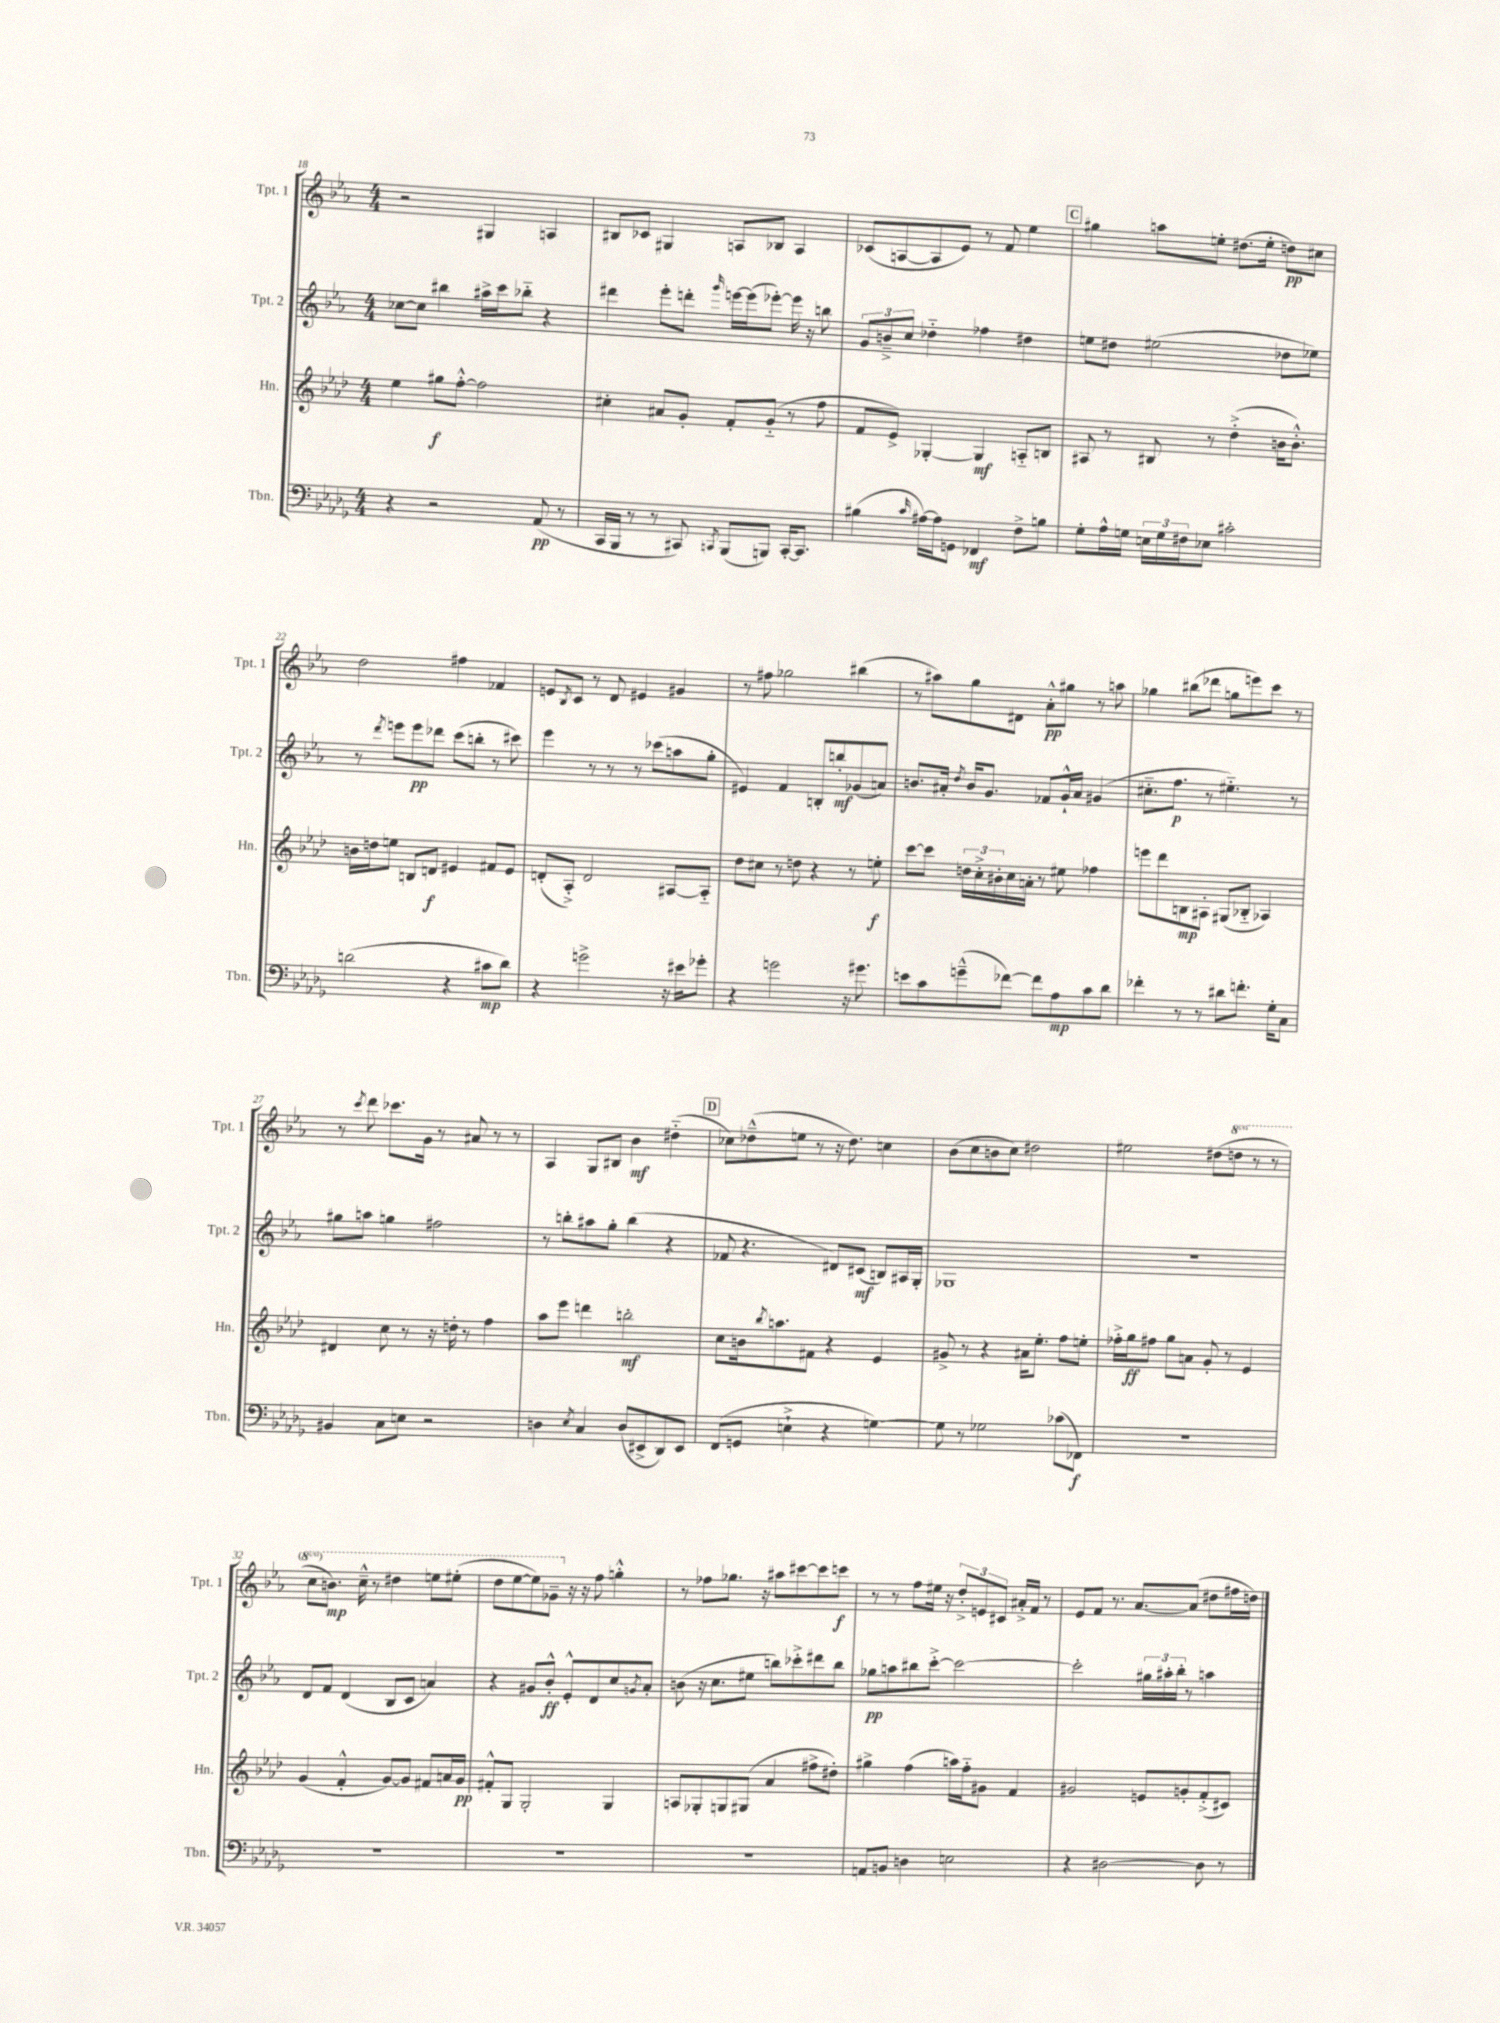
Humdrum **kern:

**kern	**dynam	**kern	**dynam	**kern	**dynam	**kern	**dynam
*part4	*part4	*part3	*part3	*part2	*part2	*part1	*part1
*staff4	*staff4	*staff3	*staff3	*staff2	*staff2	*staff1	*staff1
*I"Tbn.	*	*I"Hn.	*	*I"Tpt. 2	*	*I"Tpt. 1	*
*I'Tbn.	*	*I'Hn.	*	*I'Tpt. 2	*	*I'Tpt. 1	*
*clefF4	*	*clefG2	*	*clefG2	*	*clefG2	*
*k[b-e-a-d-g-]	*	*k[b-e-a-d-]	*	*k[b-e-a-]	*	*k[b-e-a-]	*
*M4/4	*	*M4/4	*	*M4/4	*	*M4/4	*
=18	=18	=18	=18	=18	=18	=18	=18
4r	.	4ee-\	.	[8cc-X\L	.	2r	.
.	.	.	.	8cc-\J]	.	.	.
2r	.	8gg#X\L	f	4bb#X\	.	.	.
.	.	[8ff'^^\J	.	.	.	.	.
.	.	2ff\]	.	16aa#X^\LL	.	4G#X/	.
.	.	.	.	16ccc\J	.	.	.
.	.	.	.	8bb-X\J	.	.	.
(8AA-/	pp	.	.	4r	.	4An/	.
8r	.	.	.	.	.	.	.
=19	=19	=19	=19	=19	=19	=19	=19
16CC/LL	.	4cc#X'\	.	4ddd#X\	.	8B#X/L	.
16BBB-/JJ	.	.	.	.	.	.	.
8r	.	.	.	.	.	8c-X/J	.
8r	.	8a#X/L	.	8eee-'\L	.	4G#X/	.
8CC#X/)	.	8g'/J	.	8dddn'\J	.	.	.
8qCCn/	.	.	.	16qqggg/	.	.	.
(8BBB-/L	.	8f'/L	.	[16eeen\LL	.	8An/L	.
.	.	.	.	(16eee\J]	.	.	.
8BBBn/J)	.	(8g/J	.	[8eee-X'\J)	.	8B-X/J	.
[16CC'/KL	.	8r	.	16eee-\]	.	4A/	.
8.CC/J]	.	.	.	16r	.	.	.
.	.	8ff\	.	8bbn\	.	.	.
=20	=20	=20	=20	=20	=20	=20	=20
(4B#X\	.	8f/L	.	12g/L	.	(8c-X/L	.
.	.	.	.	12bn~^/	.	.	.
.	.	8e-^/J)	.	.	.	[8An/	.
.	.	.	.	12cc/J	.	.	.
16qqc/	.	.	.	.	.	.	.
[16A#X\LL)	.	[4G-X'/	.	4dd-X\	.	8A/]	.
16A#\J]	.	.	.	.	.	.	.
8GGn\J	.	.	.	.	.	8e-/J)	.
4FF-X/	mf	4G-/]	mf	4ff-X\	.	8r	.
.	.	.	.	.	.	8f/	.
8F^\L	.	8An/L	.	4dd#X\	.	4ee-\	.
8Bn\J	.	8Bn/J	.	.	.	.	.
!!LO:REH:place=s1:t=C
=21	=21	=21	=21	=21	=21	=21	=21
8G-'\L	.	8A#X/	.	8een\L	.	4gg#X\	.
16A-^^\L	.	8r	.	8dd#X\J	.	.	.
16Gn\JJ	.	.	.	.	.	.	.
24En\LL	.	8B#X/	.	(2ee#X\	.	8aan\L	.
24G\	.	.	.	.	.	.	.
24F#X\J	.	.	.	.	.	.	.
8E-X\J	.	8r	.	.	.	8een'\J	.
2c#X'\	.	(4dd-'^\	.	.	.	(8.dd#X\L	.
.	.	.	.	.	.	16ee'\Jk	.
.	.	16bn\KL	.	8dd-X\L	.	8ddn\L)	pp
.	.	8.b'^^\J)	.	.	.	.	.
.	.	.	.	8ee-X\J)	.	8cc#X\J	.
!!LO:LB:g=z
=22	=22	=22	=22	=22	=22	=22	=22
(2dn\	.	16bn\LL	.	8r	.	2dd\	.
.	.	16ddn\J	.	.	.	.	.
.	.	.	.	8qddd/	.	.	.
.	.	8een\J	.	8eeen\L	.	.	.
.	.	8Bn/L	.	8eee\	pp	.	.
.	.	8dn/J	f	8ddd-X\J	.	.	.
4r	.	4e#X/	.	(8ccc\L	.	4ff#X\	.
.	.	.	.	8bbn'\J	.	.	.
8c#X\L	mp	8f#X/L	.	8r	.	4f-X/	.
8d\J)	.	8e#/J	.	8ccc#X\)	.	.	.
=23	=23	=23	=23	=23	=23	=23	=23
4r	.	(8dn'/L	.	4eee-\	.	8en/L	.
.	.	.	.	.	.	8qB-/	.
.	.	8A-'^/J)	.	.	.	8c/J	.
2gn^\	.	2d/	.	8r	.	8r	.
.	.	.	.	8r	.	8d/	.
.	.	.	.	8r	.	4e#X/	.
.	.	.	.	(8ccc-X\L	.	.	.
16r	.	[8A#X/L	.	8aan\	.	4g#X/	.
16e#X\KL	.	.	.	.	.	.	.
8g-X'\J	.	8A#/J]	.	8gg'\J	.	.	.
=24	=24	=24	=24	=24	=24	=24	=24
4r	.	8dd-\L	.	4e#X/)	.	8r	.
.	.	8cc#X\J	.	.	.	8ff#X\	.
2gn\	.	8r	.	4f/	.	2gg-X\	.
.	.	8ddn\	.	.	.	.	.
.	.	4r	.	8Bn'/L	.	.	.
.	.	.	.	8bbn'/	mf	.	.
16r	.	8r	.	(8g-X/	.	(4bb#X\	.
8.g#X\	.	.	.	.	.	.	.
.	.	8een'\	f	8an/J)	.	.	.
=25	=25	=25	=25	=25	=25	=25	=25
8en\L	.	[8ccc\L	.	8.bn/L	.	8r	.
8c\	.	8ccc\J]	.	.	.	8aa#X\L)	.
.	.	.	.	16a#X'/Jk	.	.	.
.	.	.	.	8qdd/	.	.	.
(8gn~^^\	.	24ddn\LL	.	16b/KL	.	8gg\	.
.	.	24cc'^\	.	.	.	.	.
.	.	.	.	8.g/J	.	.	.
.	.	24b#X'\	.	.	.	.	.
[8f-X\J)	.	16cc\	.	.	.	8d#X\J	.
.	.	16an'\JJ	.	.	.	.	.
8f-\L]	.	8r	.	8f-X/L	.	8a-'^^\L	pp
8A-\	mp	8ee#X\	.	16g`^^/L	.	8gg#X\J	.
.	.	.	.	16a#/JJ	.	.	.
8c\	.	4ff-X\	.	(4g#X/	.	8r	.
8d-\J	.	.	.	.	.	8aan\	.
=26	=26	=26	=26	=26	=26	=26	=26
4f-X'\	.	8eeen\L	.	8.cc#X\L	.	4gg-X\	.
.	.	8ddd-\	.	.	.	.	.
.	.	.	.	8.ff\J	p	.	.
8r	.	8Bn\	mp	.	.	(8bb#X\L	.
8r	.	8A#X'\J	.	8r	.	8ddd-X\J	.
8d#X\L	.	(8G#X/L	.	4.ee#X\)	.	8ggn\L	.
8.fn'\J	.	8B-X/J	.	.	.	8eeen\)	.
.	.	4A-X/)	.	.	.	8ccc\J	.
16G-'\KL	.	.	.	.	.	.	.
8C\J	.	.	.	8r	.	8r	.
!!LO:LB:g=z
=27	=27	=27	=27	=27	=27	=27	=27
4BB#X/	.	4d#X/	.	8gg#X\L	.	8r	.
.	.	.	.	.	.	8qccc/	.
.	.	.	.	8aan\J	.	8ddd\	.
8C\L	.	8cc\	.	4ggn\	.	8.ccc-X\L	.
8En\J	.	8r	.	.	.	.	.
.	.	.	.	.	.	16g\Jk	.
2r	.	16r	.	2ff#X\	.	8r	.
.	.	16ddn'\	.	.	.	.	.
.	.	8r	.	.	.	8a#X/	.
.	.	4ff\	.	.	.	8r	.
.	.	.	.	.	.	8r	.
=28	=28	=28	=28	=28	=28	=28	=28
4Dn\	.	8aa-\L	.	8r	.	4A-/	.
.	.	8eee-\J	.	8bbn'\L	.	.	.
8qE-/	.	.	.	.	.	.	.
4C/	.	4dddn\	.	8aa#X\	.	8G/L	.
.	.	.	.	8gg'\J	.	8B#X/J	.
(8D/L	.	2bbn'\	mf	(4bb\	.	4b-\	mf
8EE#X^/	.	.	.	.	.	.	.
8DD-/)	.	.	.	4r	.	(4dd#X\	.
8EE#/J	.	.	.	.	.	.	.
!!LO:REH:place=s1:t=D
=29	=29	=29	=29	=29	=29	=29	=29
(8FF/L	.	8cc\L	.	8f-X/	.	8cc-X\L)	.
8GGn/J	.	16bn\k	.	4.r	.	(8dd-X~^^\	.
.	.	8qbb-/	.	.	.	.	.
.	.	8.aan\	.	.	.	.	.
4En`^\	.	.	.	.	.	8een\J	.
.	.	8f#X\J	.	.	.	8r	.
4r	.	4r	.	8d#X/L)	.	16r	.
.	.	.	.	.	.	8.dd-\)	.
.	.	.	.	(8c#X/J	mf	.	.
[4Gn\)	.	4e-/	.	8Bn/L)	.	4ccn\	.
.	.	.	.	16A#X/L	.	.	.
.	.	.	.	16G'/JJ	.	.	.
=30	=30	=30	=30	=30	=30	=30	=30
8G\]	.	8g#X^/	.	1G-X	.	(8b-\L	.
8r	.	8r	.	.	.	8cc\	.
2G-X\	.	4r	.	.	.	8bn\	.
.	.	.	.	.	.	8cc\J)	.
.	.	16a#X\KL	.	.	.	2dd#X\	.
.	.	8.ee-'\J	.	.	.	.	.
(8c-X\L	.	8ff\L	.	.	.	.	.
8FF-X\J)	f	8een'\J	.	.	.	.	.
=31	=31	=31	=31	=31	=31	=31	=31
1r	.	16ff-X'^\LL	.	1r	.	2ee#X\	.
.	.	16gg\J	ff	.	.	.	.
.	.	8ff#X\J	.	.	.	.	.
.	.	8gg\L	.	.	.	.	.
.	.	8an\J	.	.	.	.	.
.	.	8g'/	.	.	.	(8dd#X\L	.
*	*	*	*	*	*	*8va	*
.	.	8r	.	.	.	8dddn\J	.
.	.	4e-/	.	.	.	8r	.
.	.	.	.	.	.	8r	.
!!LO:LB:g=z
=32	=32	=32	=32	=32	=32	=32	=32
1r	.	(4g/	.	8d/L	.	8ccc\L	.
.	.	.	.	8f/J	.	8.bbn\J)	mp
.	.	4f'^^/	.	(4d/	.	.	.
.	.	.	.	.	.	16ccc~^^\	.
.	.	.	.	.	.	8r	.
.	.	[8g/L)	.	8B-/L	.	4ddd#X\	.
.	.	8g/J]	.	8c/J	.	.	.
.	.	8f#X/L	.	4an/)	.	8eeen\L	.
.	.	16an/L	.	.	.	(8eee#X'\J	.
.	.	16g/JJ	pp	.	.	.	.
=33	=33	=33	=33	=33	=33	=33	=33
1r	.	8f#X'^^/L	.	4r	.	8ddd\L	.
.	.	8G/J	.	.	.	[8eee-\	.
.	.	2G'/	.	8g#X/L	.	8eee-\])	.
.	.	.	.	8b-'^^/J	ff	8gg-X~\J	.
*	*	*	*	*	*	*X8va	*
.	.	.	.	8e-'^^/L	.	16r	.
.	.	.	.	.	.	16r	.
.	.	.	.	8d/	.	8ff\	.
.	.	4G/	.	8cc/	.	4ggn'^^\	.
.	.	.	.	8qgn/	.	.	.
.	.	.	.	8a-'/J	.	.	.
=34	=34	=34	=34	=34	=34	=34	=34
1r	.	8An/L	.	(8bn\	.	8r	.
.	.	8G-X'/	.	16r	.	8ff-X\L	.
.	.	.	.	8.cc\L	.	.	.
.	.	8Gn/	.	.	.	8.gg-X\J	.
.	.	(8G#X/J	.	8ee#X\J	.	.	.
.	.	.	.	.	.	16r	.
.	.	4a-/	.	8bbn\L)	.	8aa#X\L	.
.	.	.	.	8ccc-X'^\	.	[8ccc#X\	.
.	.	8ff#X^\L	.	8ddd#X\	.	8ccc#\]	.
.	.	8dd#X'\J)	.	8bb\J	.	8cccn\J	f
=35	=35	=35	=35	=35	=35	=35	=35
8AAn/L	.	4gg#X^\	.	8gg-X\L	pp	8r	.
8BBn/J	.	.	.	8aan\	.	8r	.
4Dn\	.	(4ff\	.	8bb#X\	.	8ff\L	.
.	.	.	.	[8ccc'^\J	.	16ee#X\Jk	.
.	.	.	.	.	.	16r	.
2En\	.	16aan\LL)	.	2ccc\_	.	12dd'^/L	.
.	.	16ff\J	.	.	.	.	.
.	.	.	.	.	.	12en/	.
.	.	8g#X\J	.	.	.	.	.
.	.	.	.	.	.	12c#X/J	.
.	.	4f/	.	.	.	16a#X'^/LL	.
.	.	.	.	.	.	16f/JJ	.
.	.	.	.	.	.	8r	.
=36	=36	=36	=36	=36	=36	=36	=36
4r	.	2g#X/	.	2ccc'\]	.	8e-/L	.
.	.	.	.	.	.	8f/J	.
[2D#X\	.	.	.	.	.	8.r	.
.	.	.	.	.	.	[8.a-/L	.
.	.	8en/L	.	24gg#X\LL	.	.	.
.	.	.	.	24aa#X'\	.	.	.
.	.	.	.	24bb-'\JJ	.	.	.
.	.	8gn'/	.	8r	.	(8a-/J]	.
8D#\]	.	(8f'^/	.	4aan\	.	8dd#X\L	.
8r	.	8c#X/J)	.	.	.	16ff#X\L	.
.	.	.	.	.	.	16ddn\JJ)	.
==	==	==	==	==	==	==	==
*-	*-	*-	*-	*-	*-	*-	*-
